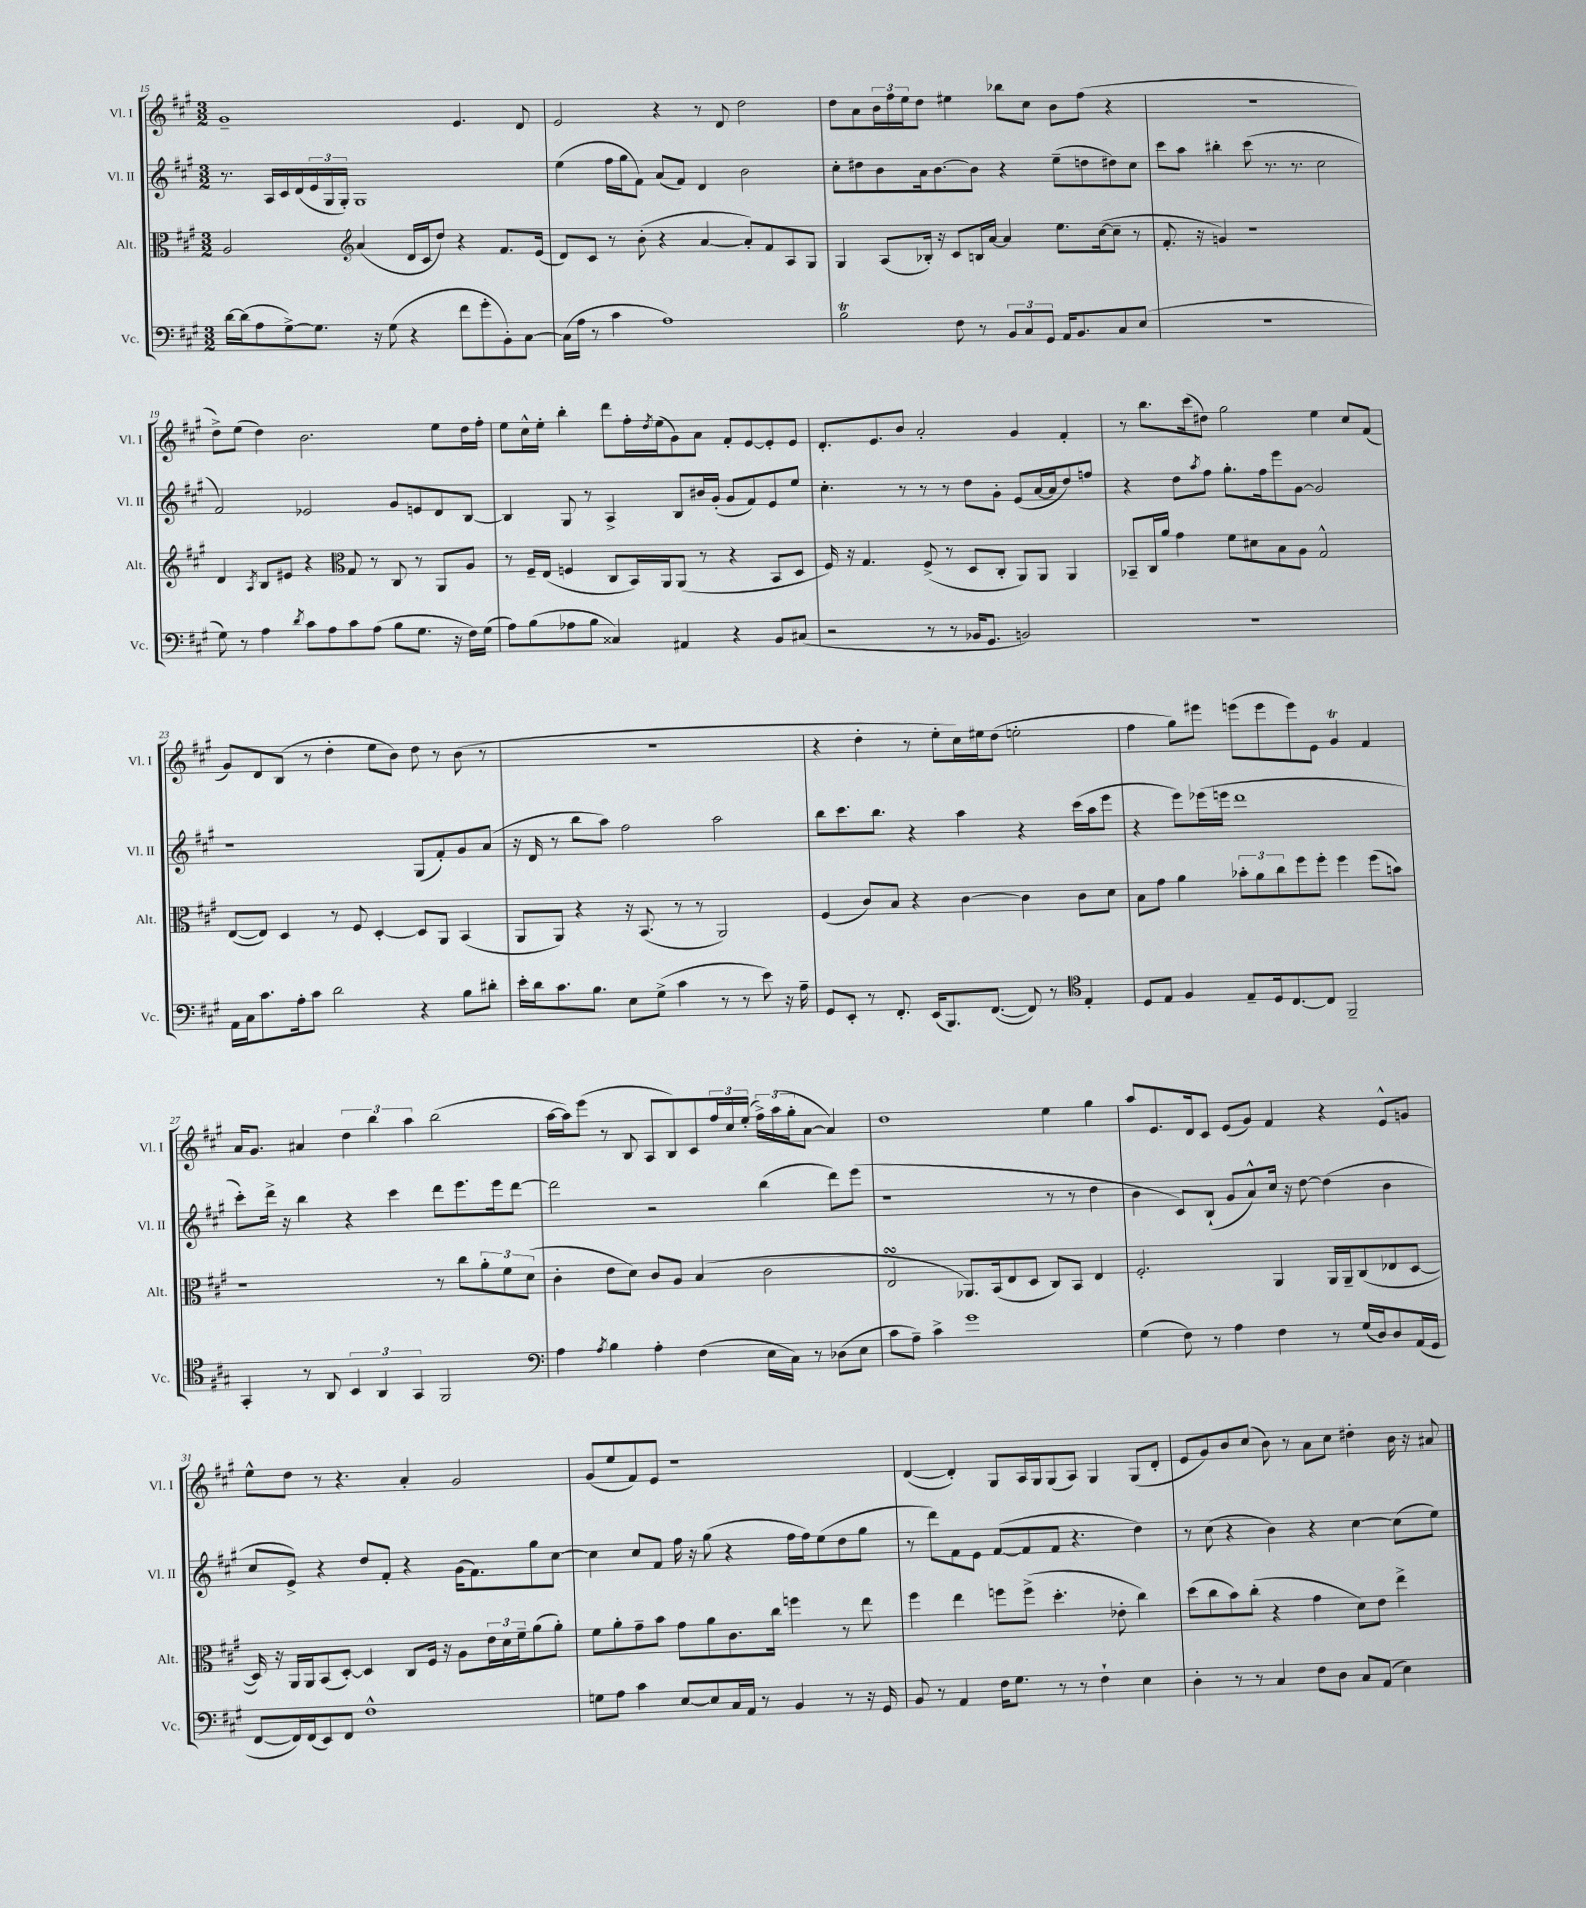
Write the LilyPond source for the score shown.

<<
\new StaffGroup <<
\new Staff = "s0" \with { instrumentName = "Vl. I" shortInstrumentName = "Vl. I" } {
    \clef treble \key a \major \numericTimeSignature \time 3/2
    gis'1-- e'4. d'8 |
    e'2 r4 r8 d'8 d''2 |
    d''8 a'8 \tuplet 3/2 { b'16 fis''16 e''16 } d''8 eis''4 bes''8 cis''8 b'8 fis''8( r4 |
    R1. |
    d''8->) e''8( d''4) b'2. e''8 d''16 fis''16-. |
    e''8 cis''16-^ e''16-. b''4-. d'''8 fis''16-. \acciaccatura { d''8 } e''16( gis'8) a'8 fis'8-. e'8~ e'8-. e'8 |
    d'8.-. e'8. b'8 a'2-. gis'4 fis'4-. |
    r8 b''8. cis'''16( dis''8) gis''2 e''4 cis''8 fis'8( |
    gis'8) d'8 b8( r8 d''4-. e''8 b'8) d''8 r8 b'8( r8 |
    R1. |
    r4 d''4-. r8 e''8-. cis''16) eis''16 d''8( e''2-. |
    fis''4 gis''8) eis'''8 e'''8( e'''8 e'''8) e'8 gis'4\trill fis'4 |
    a'16 gis'8. ais'4 \tuplet 3/2 { d''4 b''4 a''4 } b''2( |
    a''16~ a''16) e'''8( r8 b8 a8 b8) cis'8 \tuplet 3/2 { fis''16 cis''16 e''16-.( } \tuplet 3/2 { fis''16->) a''16( gis''16-. } a'8~ a'4) |
    d''1 e''4 gis''4 |
    a''8 e'8. d'16 cis'8 e'8( gis'8) fis'4 r4 e'8-^ g'8 |
    e''8-^ d''8 r8 r4. a'4-. gis'2 |
    gis'8( e''8 fis'8) e'8 r1 |
    d'4~( d'4-.) gis8 a16 gis16 gis8( a8) gis4 gis8( d'8-. |
    e'8 gis'8) b'8 cis''8( b'8) r8 a'8 cis''8 dis''4-. b'16 r16 ais'8 \bar "|." |
}
\new Staff = "s1" \with { instrumentName = "Vl. II" shortInstrumentName = "Vl. II" } {
    \clef treble \key a \major \numericTimeSignature \time 3/2
    r8. a16 cis'16 d'16( \tuplet 3/2 { e'16 gis16 gis16-.) } gis1 |
    e''4( fis''16 gis''16 fis'8) a'8( fis'8) d'4 b'2 |
    cis''8-. dis''8 b'8 a'16 b'8.~ b'8 r4 e''8--( d''8 dis''8) cis''8 |
    cis'''8 a''8 bis''4-. cis'''8( r8. r8. cis''2 |
    fis'2) ees'2 gis'8 e'8 d'8 b8~ |
    b4 gis8 r8 a4-> b8 bis'16 gis'16-.( gis'8 fis'8) e'8 e''8 |
    cis''4.-. r8 r8 r8 d''8 gis'8-. e'8( a'16~ a'16 d''8) f''8 |
    r4 d''8 \acciaccatura { a''8 } fis''8 gis''8.-. fis''16 e'''8 gis'8~ gis'2 |
    r1 gis8( fis'8-.) gis'8 a'8( |
    r16 d'16 r8 b''8 a''8) fis''2 a''2 |
    b''8 cis'''8. b''8. r4 a''4 r4 cis'''16( a''16 e'''8 |
    r4 e'''8) ees'''16( e'''16 d'''1 |
    cis'''8-.) d'''16-> r16 b''4 r4 cis'''4 d'''8 e'''8. e'''16 d'''8~ |
    d'''2 r2 b''4( d'''8) e'''8( |
    r1 r8 r8 d''4 |
    b'4 cis'8) b8-!( gis'8 a'8-^) cis''16 r16 d''8~ d''4( b'4 |
    cis''8 e'8->) r4 d''8 fis'8-. r4 gis'16( fis'8.) gis''8 cis''8~ |
    cis''4 cis''8 fis'8 fis''16 r16 gis''8( r4 fis''16 fis''16) e''8( d''8 gis''8 |
    r8 d'''8) fis'8 e'8 fis'8~( fis'8 fis'8 r4. d''4) |
    r8 cis''8( r4 b'4) r4 cis''4~ cis''8( e''8) \bar "|." |
}
\new Staff = "s2" \with { instrumentName = "Alt." shortInstrumentName = "Alt." } {
    \clef alto \key a \major \numericTimeSignature \time 3/2
    a2 \clef treble a'4( d'16 cis'16 d''8) r4 fis'8. e'16( |
    d'8) cis'8 r8 b'8-.( r4 a'4~ a'8-.) fis'8 a8 gis8 |
    gis4 a8( bes16-.) r16 cis'8 b16 a'16~ a'4 e''8. cis''16~( cis''8-- r8 |
    fis'8.-. r16 g'4) r1 |
    d'4 \acciaccatura { a8 } b8 eis'8 r4 \clef alto gis8 r8 cis8 r8 a,8 a8 |
    r8 fis16-- e16( f4 cis8 b,16) a,16 a,8( r8 r4 b,8 d8 |
    fis16) r16 gis4. fis8->( r8 d8 cis8-. a,8) a,8 a,4 |
    bes,8-- cis16 a'16 gis'4 fis'8 dis'8 b8 a8 gis2-^ |
    e8~( e8) d4 r8 fis8 d4~-. d8 a,8 b,4( |
    a,8 a,8) r4 r16 b,8.( r8 r8 a,2) |
    fis4( cis'8) b8 r4 cis'4~ cis'4 cis'8 d'8 |
    b8 gis'8 a'4 \tuplet 3/2 { bes'8-. a'8 cis''8 } fis''8 fis''8-. fis''4 fis''8( b'8) |
    r1 r8 cis''8 \tuplet 3/2 { a'8-. fis'8 d'8( } |
    cis'4-. e'8 d'8) cis'8 a8 b4( cis'2 |
    e2\turn aes,8.) b,16( e8 d8 cis8) b,8 e4 |
    fis2.-. a,4 a,16 a,16-- cis8( ees8 d8~ |
    d16) r16 a,16 a,16 b,8( d8~-.) d4 cis8 fis16 r16 a8 \tuplet 3/2 { e'16 d'16 fis'16-- } a'8( a'8-.) |
    fis'8 a'8-. gis'8-- b'8 gis'8 a'8 cis'8. cis''16 f''4 r8 e''8 |
    fis''4 e''4 f''8 f''8->( d''4.-. ees'8-. cis''4) |
    d''8( cis''8 b'8) cis''8-.( r4 gis'4 d'8) e'8 e''4-> \bar "|." |
}
\new Staff = "s3" \with { instrumentName = "Vc." shortInstrumentName = "Vc." } {
    \clef bass \key a \major \numericTimeSignature \time 3/2
    d'16~ d'16( a8 gis8~->) gis8. r16 gis8( r4 fis'8 gis'8-. b,8-.) cis8~ |
    cis16( a16 r8 cis'4 a1) |
    b2\trill fis8 r8 \tuplet 3/2 { b,8 cis8 gis,8 } a,16 b,8. cis8 e8( |
    R1. |
    gis8) r8 a4 \acciaccatura { d'8 } cis'8 a8 cis'8 a8( b8 gis8. r16 fis16) gis16( |
    a8) b8( aes8 b8 cisis4) ais,4 r4 b,8 cis8( |
    r2 r8 r8 bes,16 gis,8. b,2) |
    R1. |
    a,16 cis16 cis'8. a16-. cis'8 d'2 r4 b8 dis'8-. |
    e'16-. d'16 cis'8. b8. e8 gis8->( cis'4 r8 r8 e'8) r16 a16-- |
    gis,8 e,8-. r8 fis,8.-. e,16( b,,8.) fis,8.~( fis,8) r8 \clef tenor e4-. |
    d8 e8 fis4 e8-- d16 cis8.~ cis8 fis,2-- |
    gis,4-. r8 a,8 \tuplet 3/2 { b,4 a,4 gis,4 } fis,2 |
    \clef bass a4 \acciaccatura { a8 } b4 a4-. fis4( e16 cis16) r8 des8( e8 |
    cis'8 a8--) cis'4-> gis'1 |
    gis4( fis8) r8 a4 fis4 r8 gis16( d16) d8 a,16( gis,16 |
    fis,8~ fis,16) fis,16( e,8) fis,8 fis1-^ |
    g8 a8 cis'4 e8~ e8 cis16 a,16 r8 b,4 r8 r16 gis,16 |
    b,8 r8 a,4 fis16 gis8. r8 r8 fis4-! e4 |
    d4-. r8 r8 cis4 fis8 d8 cis8 a,8( e4) \bar "|." |
}
>>
>>
\layout { \context { \Score currentBarNumber = #15 } }
